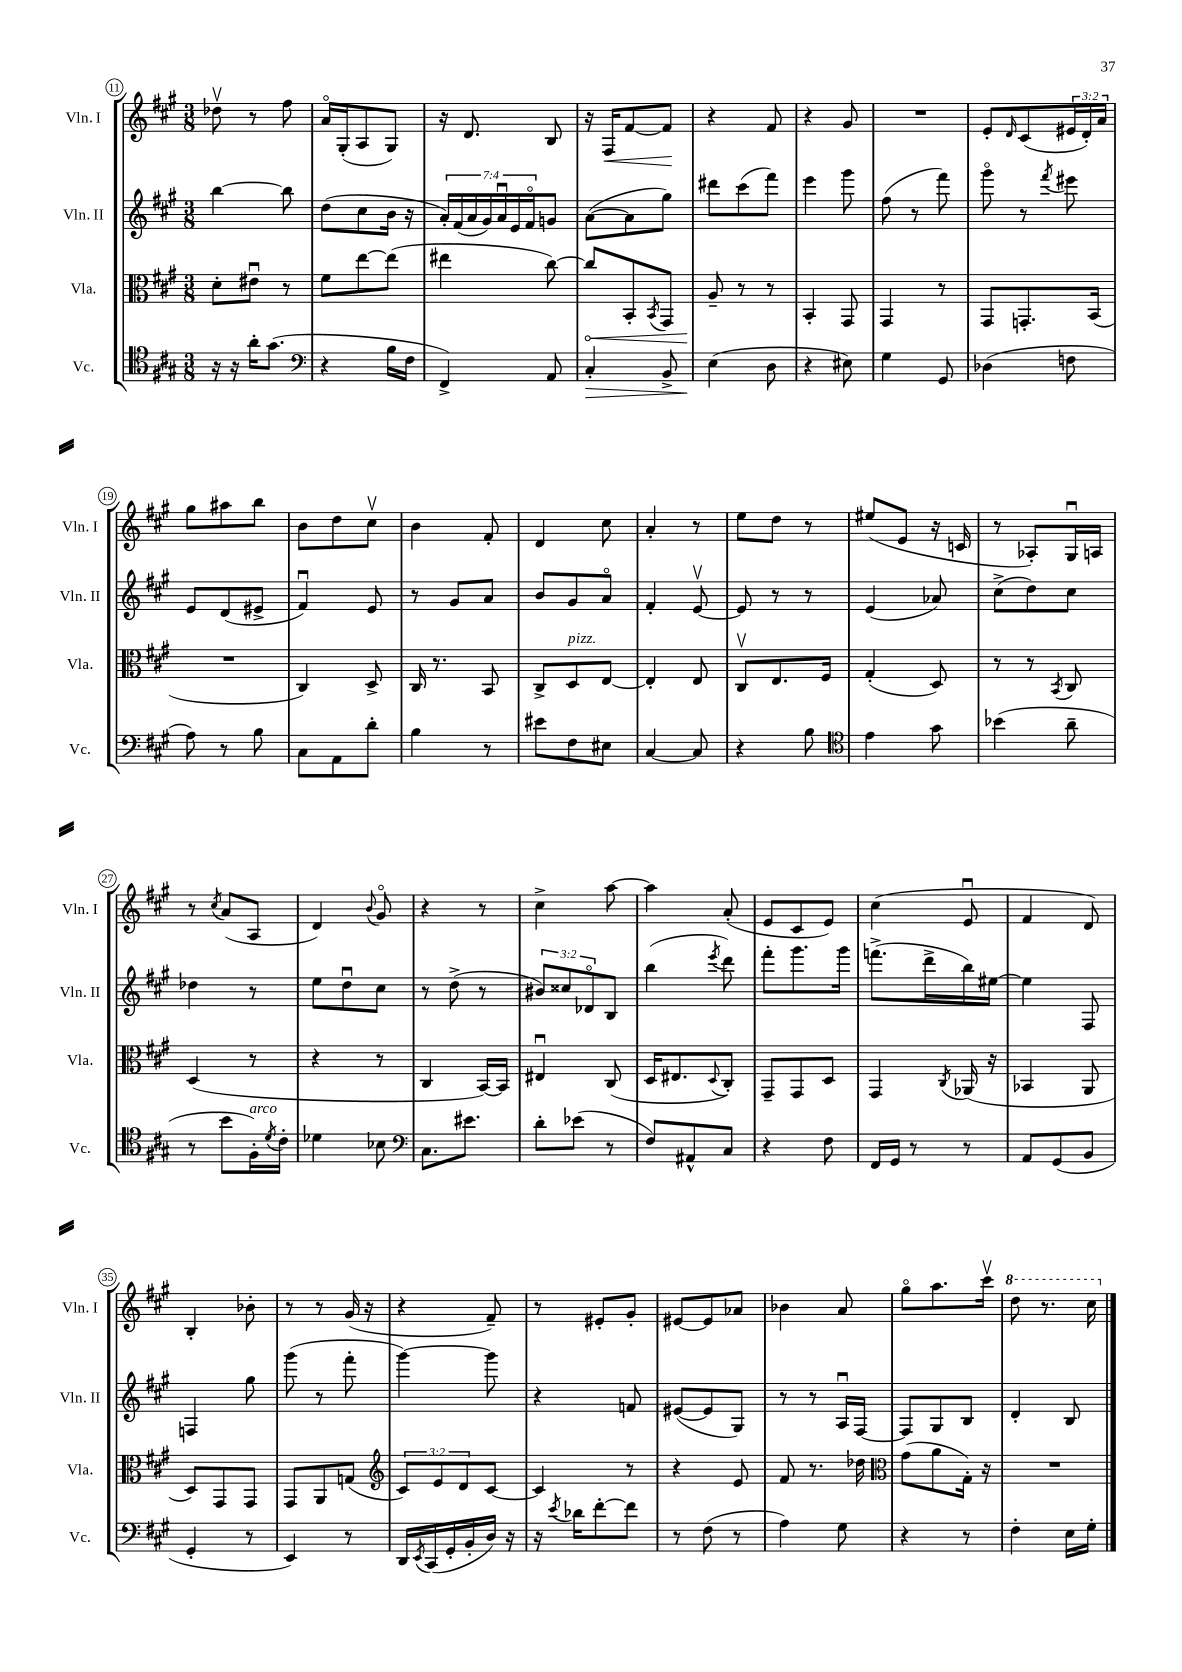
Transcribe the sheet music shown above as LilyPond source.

<<
\new StaffGroup <<
\new Staff = "s0" \with { instrumentName = "Vln. I" shortInstrumentName = "Vln. I" } {
    \clef treble \key a \major \numericTimeSignature \time 3/8 \override Staff.TupletNumber.text = #tuplet-number::calc-fraction-text
    des''8\upbow r8 fis''8 |
    a'16\flageolet gis16-.( a8 gis8) |
    r16 d'8. b8 |
    r16 fis16\< fis'8~ fis'8\! |
    r4 fis'8 |
    r4 gis'8 |
    R4. |
    e'8-. \grace { d'16 } cis'8( \tuplet 3/2 { eis'16 d'16-.) a'16 } |
    gis''8 ais''8 b''8 |
    b'8 d''8 cis''8\upbow |
    b'4 fis'8-. |
    d'4 cis''8 |
    a'4-. r8 |
    e''8 d''8 r8 |
    eis''8( e'8 r16 c'16 |
    r8 aes8-.) gis16\downbow a16 |
    r8 \acciaccatura { cis''8 } a'8( a8 |
    d'4) \appoggiatura { b'8 } gis'8\flageolet |
    r4 r8 |
    cis''4-> a''8~ |
    a''4 a'8-.( |
    e'8 cis'8 e'8) |
    cis''4( e'8\downbow |
    fis'4 d'8) |
    b4-. bes'8-. |
    r8 r8 gis'16( r16 |
    r4 fis'8--) |
    r8 eis'8-. gis'8-. |
    eis'8~ eis'8 aes'8 |
    bes'4 a'8 |
    gis''8\flageolet a''8. cis'''16\upbow |
    \ottava #1 d'''8 r8. cis'''16 \ottava #0 \bar "|." |
}
\new Staff = "s1" \with { instrumentName = "Vln. II" shortInstrumentName = "Vln. II" } {
    \clef treble \key a \major \numericTimeSignature \time 3/8 \override Staff.TupletNumber.text = #tuplet-number::calc-fraction-text
    b''4~ b''8 |
    d''8( cis''8 b'16 r16 |
    \tuplet 7/4 { a'16-.) fis'16( a'16 gis'16) a'16\downbow e'16 fis'16\flageolet } g'8 |
    a'8~( a'8 gis''8) |
    dis'''8 cis'''8( fis'''8) |
    e'''4 gis'''8 |
    fis''8( r8 fis'''8) |
    gis'''8\flageolet r8 \acciaccatura { fis'''8 } eis'''8 |
    e'8 d'8( eis'8-> |
    fis'4\downbow) e'8 |
    r8 gis'8 a'8 |
    b'8 gis'8 a'8\flageolet |
    fis'4-. e'8~\upbow |
    e'8 r8 r8 |
    e'4( aes'8) |
    cis''8->( d''8) cis''8 |
    des''4 r8 |
    e''8 d''8\downbow cis''8 |
    r8 d''8->( r8 |
    \tuplet 3/2 { bis'8) cisis''8 des'8\flageolet } b8 |
    b''4( \acciaccatura { e'''8 } d'''8) |
    fis'''8-. gis'''8. gis'''16 |
    f'''8.->( d'''16-> b''16) eis''16~ |
    eis''4 fis8 |
    f4 gis''8 |
    gis'''8( r8 fis'''8-. |
    gis'''4~) gis'''8 |
    r4 f'8 |
    eis'8~( eis'8 gis8) |
    r8 r8 a16\downbow fis16~ |
    fis8 gis8 b8 |
    d'4-. b8 \bar "|." |
}
\new Staff = "s2" \with { instrumentName = "Vla." shortInstrumentName = "Vla." } {
    \clef alto \key a \major \numericTimeSignature \time 3/8 \override Staff.TupletNumber.text = #tuplet-number::calc-fraction-text
    d'8-. eis'8\downbow r8 |
    fis'8 e''8~ e''8( |
    eis''4 cis''8~) |
    \once \override Hairpin.circled-tip = ##t cis''8\< b,8-. \acciaccatura { b,8 } gis,8 |
    a8--\! r8 r8 |
    b,4-. gis,8 |
    gis,4 r8 |
    gis,8 g,8.-. b,16( |
    R4. |
    cis4) d8-> |
    cis16 r8. b,8 |
    cis8-> d8^\markup { \italic "pizz." } e8~ |
    e4-. e8 |
    cis8\upbow e8. fis16 |
    gis4-.( d8) |
    r8 r8 \acciaccatura { b,8 } cis8 |
    d4( r8 |
    r4 r8 |
    cis4 b,16~) b,16 |
    eis4\downbow cis8( |
    d16 eis8. \appoggiatura { d8 } cis8-.) |
    gis,8-- gis,8 d8 |
    gis,4 \acciaccatura { cis8 } aes,16( r16 |
    bes,4 a,8 |
    d8) gis,8 gis,8 |
    gis,8 a,8 g8( |
    \clef treble \tuplet 3/2 { cis'8) e'8 d'8 } cis'8~ |
    cis'4 r8 |
    r4 e'8 |
    fis'8 r8. des''16 |
    \clef alto gis'8( a'8 gis16-.) r16 |
    R4. \bar "|." |
}
\new Staff = "s3" \with { instrumentName = "Vc." shortInstrumentName = "Vc." } {
    \clef tenor \key a \major \numericTimeSignature \time 3/8
    r16 r16 a'16-. gis'8.( |
    \clef bass r4 b16 fis16 |
    fis,4->) a,8 |
    cis4-.\> b,8-> |
    e4\!( d8 |
    r4 eis8) |
    gis4 gis,8 |
    des4( f8 |
    a8) r8 b8 |
    cis8 a,8 d'8-. |
    b4 r8 |
    eis'8 fis8 eis8 |
    cis4~ cis8 |
    r4 b8 |
    \clef tenor e'4 gis'8 |
    bes'4( a'8-- |
    r8 b'8 fis16-.^\markup { \italic "arco" }) \acciaccatura { d'8 } cis'16-. |
    des'4 bes8 |
    \clef bass cis8. eis'8. |
    d'8-. ees'8( r8 |
    fis8) ais,8-^ cis8 |
    r4 fis8 |
    fis,16 gis,16 r8 r8 |
    a,8 gis,8( b,8 |
    gis,4-. r8 |
    e,4) r8 |
    d,16 \acciaccatura { e,8 } cis,16( gis,16-. b,16-. d16) r16 |
    r16 \acciaccatura { e'8 } des'16 fis'8~-. fis'8 |
    r8 fis8( r8 |
    a4) gis8 |
    r4 r8 |
    fis4-. e16 gis16-. \bar "|." |
}
>>
>>
\layout { \context { \Score currentBarNumber = #11 \override BarNumber.stencil = #(make-stencil-circler 0.1 0.3 ly:text-interface::print) } }
